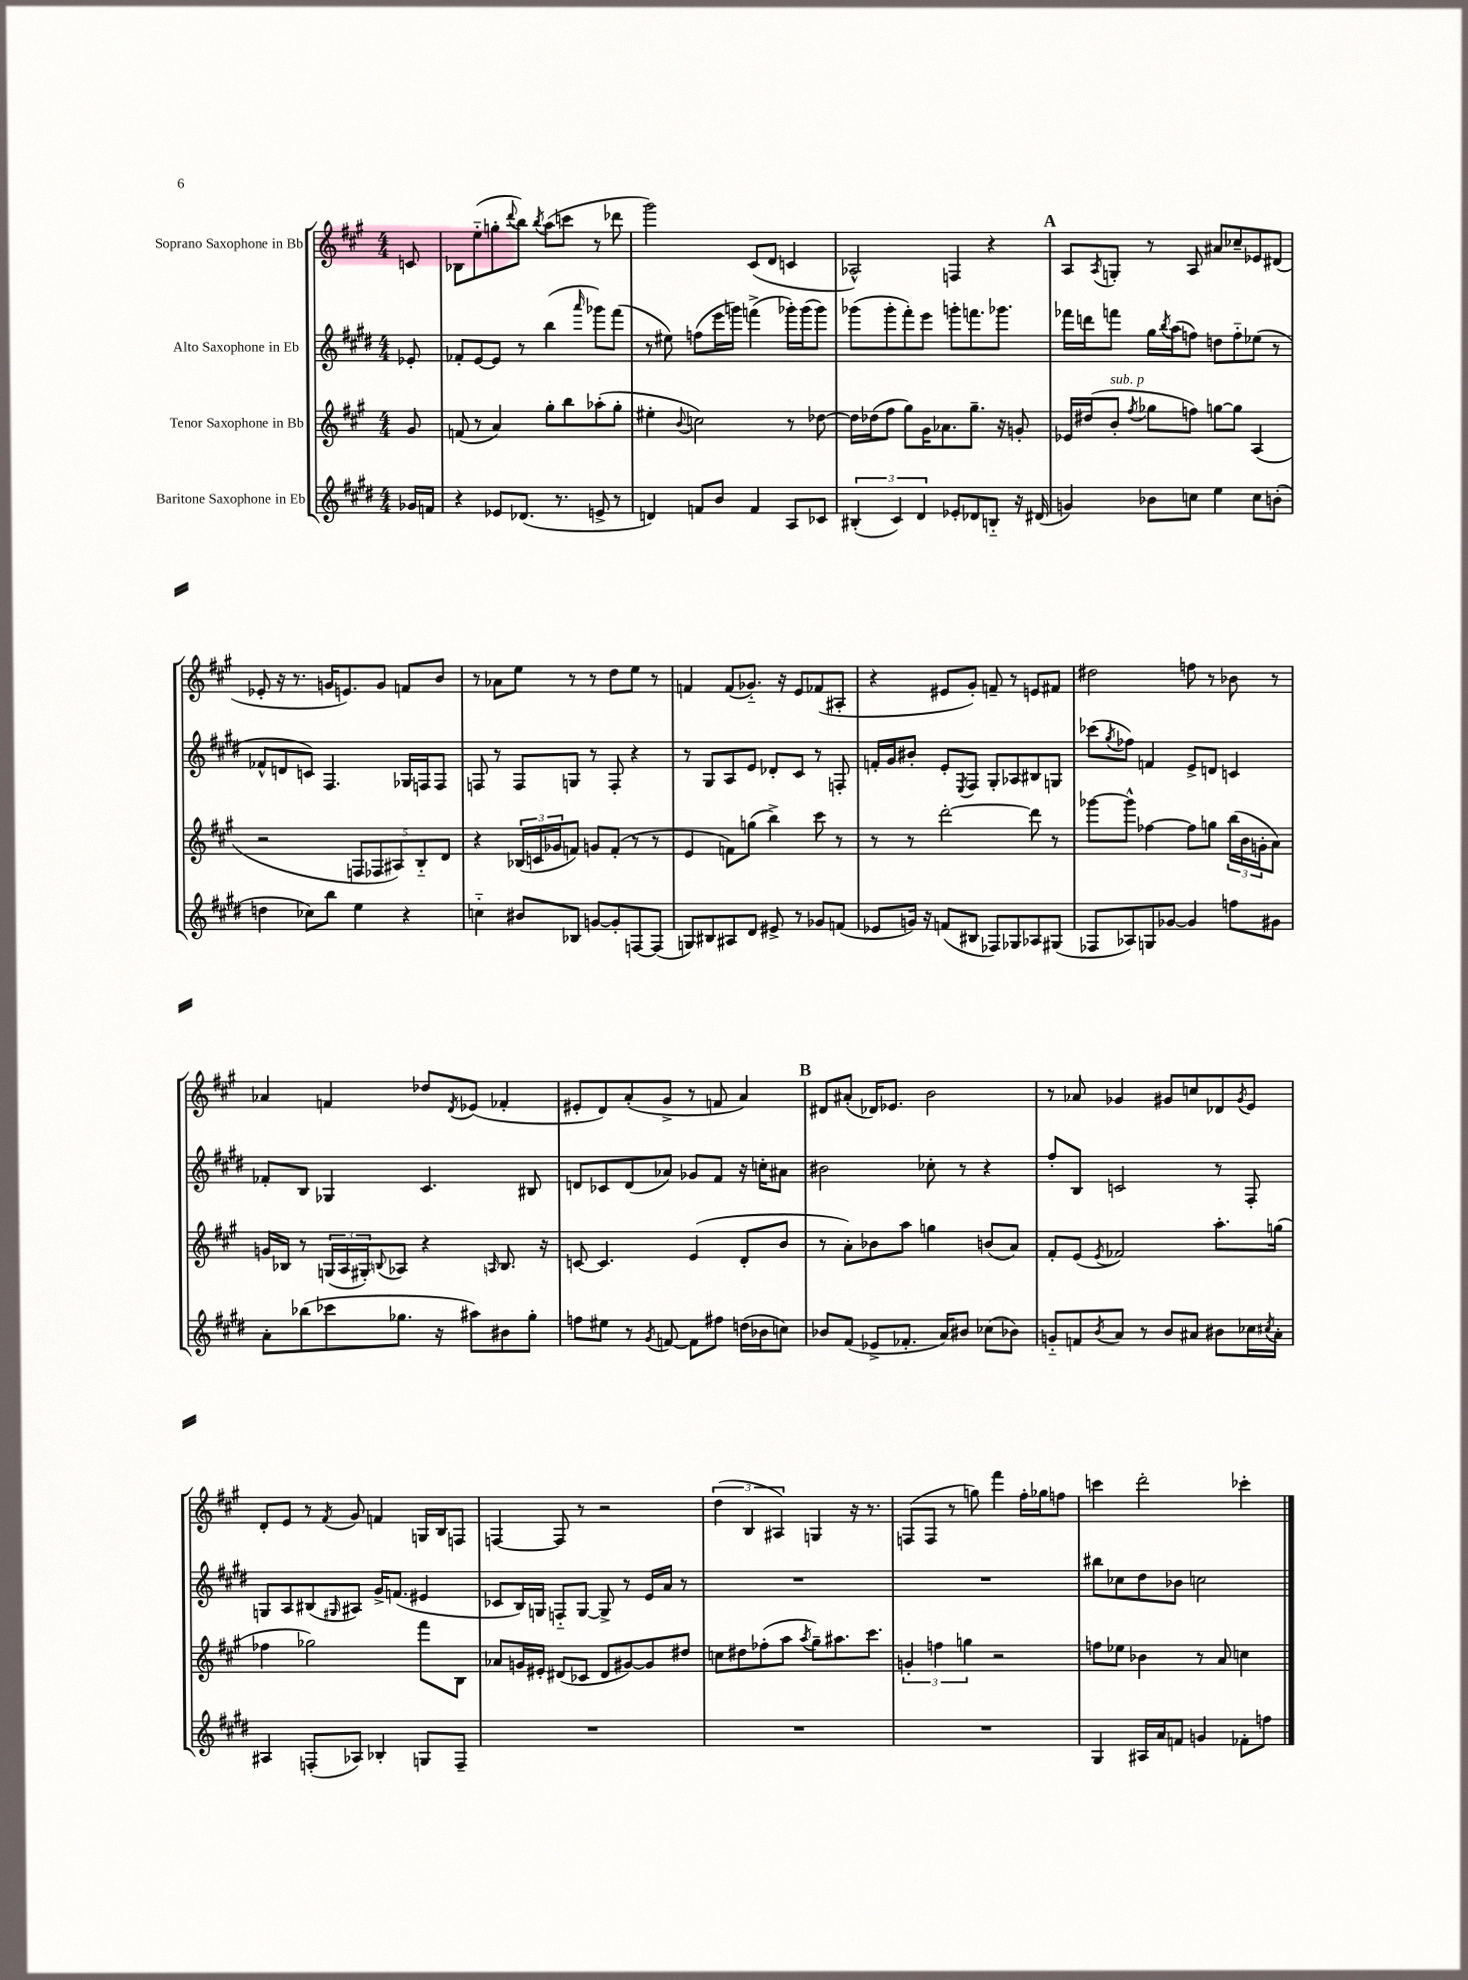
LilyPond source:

<<
\new StaffGroup <<
\new Staff = "s0" \with { instrumentName = "Soprano Saxophone in Bb" } {
    \clef treble \key a \major \numericTimeSignature \time 4/4 \partial 8
    c'8 |
    bes8 e''8-_( g''8-. \appoggiatura { d'''8 } b''8) \acciaccatura { b''8 } a''8( c'''8 r8 des'''8 |
    gis'''2) cis'8( d'8 c'4 |
    aes2-^) f4 r4 |
    \mark \markup { \bold "A" } a8 \acciaccatura { a8 } g8-. r8 a8 ais'8 ces''8-- ees'8 dis'8( |
    ees'8-. r16 r8. g'16 e'8.) g'8 f'8 b'8 |
    r8 aes'8 e''8 r8 r8 d''8 e''8 r8 |
    f'4 f'8( ges'8.-_) r16 e'8 fes'8( ais8-. |
    r4 eis'8 gis'8-.) f'8-- r8 e'8 fis'8 |
    dis''2 f''8 r8 bes'8 r8 |
    aes'4 f'4 des''8 \acciaccatura { d'8 } ees'8( fes'4-. |
    eis'8-. d'8) a'8-.( gis'8-> r8 f'8 a'4) |
    \mark \markup { \bold "B" } dis'8 ais'8-.( des'16) ees'8. b'2 |
    r8 aes'8 ges'4 gis'8 c''8 des'8 \acciaccatura { gis'8 } e'8 |
    d'8-. e'8 r8 \acciaccatura { fis'8 } gis'8 f'4 g16 b16 f8 |
    f4~ f8 r8 r2 |
    \tuplet 3/2 { d''4( b4 ais4) } g4 r16 r8. |
    f8( f8 r8 g''8) fis'''4 fis''16-. ges''16 f''8 |
    c'''4 d'''2-. ces'''4-. \bar "|." |
}
\new Staff = "s1" \with { instrumentName = "Alto Saxophone in Eb" } {
    \clef treble \key e \major \numericTimeSignature \time 4/4 \partial 8
    ees'8-. |
    fes'8-. e'8~ e'8 r8 b''4( \grace { a'''16 } ges'''8) fis'''8( |
    r8 eis''8) f''8( e'''16 g'''16) f'''4->( ges'''16-.) ges'''16( ges'''8) |
    ges'''8( ges'''8-. fis'''8-.) e'''8 g'''8-. f'''8. ges'''8. |
    \mark \markup { \bold "A" } fes'''16 d'''16 f'''8 gis''16 \acciaccatura { b''8 } a''16( f''8) d''8 f''8-_ ees''8( r8 |
    fes'8-^ d'8 c'8) fis4. ges16 f16 f8 |
    f8 r8 f8 g8 r8 f8-. r4 |
    r8 gis8 a8 e'8 des'8-. cis'8 r8 f8-. |
    f'16-. gis'16 bis'8-. e'8-. \acciaccatura { e8 } fis8 gis8-. aes8 bis8 g8 |
    ces'''8( \acciaccatura { gis''8 } fes''8) f'4 e'8-> d'8 c'4 |
    fes'8-. b8 ges4 cis'4. bis8 |
    d'8 ces'8 d'8( aes'8) ges'8 fis'8 r16 c''16-. ais'8 |
    \mark \markup { \bold "B" } bis'2 ces''8-. r8 r4 |
    fis''8-. b8 c'2 r8 fis8-. |
    g8 a8 bis8( \grace { gis16 } ais8) gis'16-> f'8.( eis'4 |
    ces'8 b16) g16 f8-_ g8~ g8-> r8 e'16 a'16 r8 |
    R1 |
    R1 |
    bis''8 ces''8 dis''8 bes'8 c''2 \bar "|." |
}
\new Staff = "s2" \with { instrumentName = "Tenor Saxophone in Bb" } {
    \clef treble \key a \major \numericTimeSignature \time 4/4 \partial 8
    gis'8 |
    f'8( r8 a'4) gis''8-. b''8 aes''8-.( gis''8-. |
    eis''4-. \appoggiatura { b'8 } c''2) r8 des''8~ |
    des''16 des''16( fis''8 gis''8) gis'16 aes'8. gis''8.-- r16 g'8-. |
    \mark \markup { \bold "A" } ees'16 dis''16( b'8-.^\markup { \italic "sub. p" } \acciaccatura { fis''8 } ges''8 f''8) g''8~ g''8 a4( |
    r2 \tuplet 5/4 { f8 fes8 ais8) b8-_ d'8 } |
    r4 \tuplet 3/2 { bes16( c'16 ges'16 } f'8) g'8 f'8-.( r8 r8 |
    e'4 f'8) g''8( b''4->) cis'''8 r8 |
    r8 r8 d'''2~-. d'''8 r8 |
    ges'''8~ ges'''8-^ fes''4~ fes''8 g''8 \tuplet 3/2 { b''16( b'16 g'16-. } a'8) |
    g'16 bes16 r8 \tuplet 3/2 { g16( a16 gis16-.) } \appoggiatura { b8 } aes8 r4 \grace { a16 } b8. r16 |
    c'8~ c'4. e'4( d'8-. b'8 |
    \mark \markup { \bold "B" } r8 a'8-.) bes'8 a''8 g''4 b'8( a'8) |
    fis'8-. e'8( \acciaccatura { e'8 } fes'2) a''8.-. g''16( |
    fes''4 ges''2) fis'''8 b8 |
    aes'8 g'16 eis'16-. dis'8( ces'8 dis'8 gis'8~) gis'8 dis''8 |
    c''8 dis''8 fes''8-.( a''8 \acciaccatura { a''8 } gis''8--) ais''8. cis'''8. |
    \tuplet 3/2 { g'4-. f''4 g''4 } r2 |
    f''8 ees''8 bes'4 r8 a'8 c''4 \bar "|." |
}
\new Staff = "s3" \with { instrumentName = "Baritone Saxophone in Eb" } {
    \clef treble \key e \major \numericTimeSignature \time 4/4 \partial 8
    ges'16 f'16 |
    r4 ees'8 des'8.( r8. e'8-> r8 |
    d'4) f'8 b'8 f'4 a8 ces'8 |
    \tuplet 3/2 { bis4-.( cis'4) dis'4 } ees'8-. des'8 b8-_ r16 dis'16( |
    \mark \markup { \bold "A" } g'4) bes'8 c''8 e''4 c''8 b'8-.( |
    d''4 ces''8) b''8 e''4 r4 |
    c''4-_ bis'8 bes8 g'8~ g'8-. f8~ f8( |
    g8) bis8 ais8 dis'8 eis'8-> r8 ges'8 f'8( |
    ees'8 g'16) r16 f'8( bis8 fes8) ges8 aes8 gis8( |
    fes8 aes8) g8 ges'8~ ges'4 f''8 gis'8 |
    a'8-. bes''8( ces'''8 ges''8. r16 ais''8) bis'8 ges''8-. |
    f''8 eis''8 r8 \acciaccatura { gis'8 } f'8~ f'8 fis''8 d''16( bes'16 c''8) |
    \mark \markup { \bold "B" } bes'8 fis'8( ees'8-> fes'8.-. a'16) bis'8 ces''8( bes'8) |
    g'8-_ f'8 \acciaccatura { b'8 } a'8 r8 b'8 ais'8 bis'8 ces''16 \acciaccatura { cis''8 } ais'16-. |
    ais4 f8-.( aes8) bes4-. g8 f8-- |
    R1 |
    R1 |
    R1 |
    gis4 ais16 a'16 f'8 g'4 fes'8-. f''8 \bar "|." |
}
>>
>>
\layout { \context { \Score \remove "Bar_number_engraver" } }
